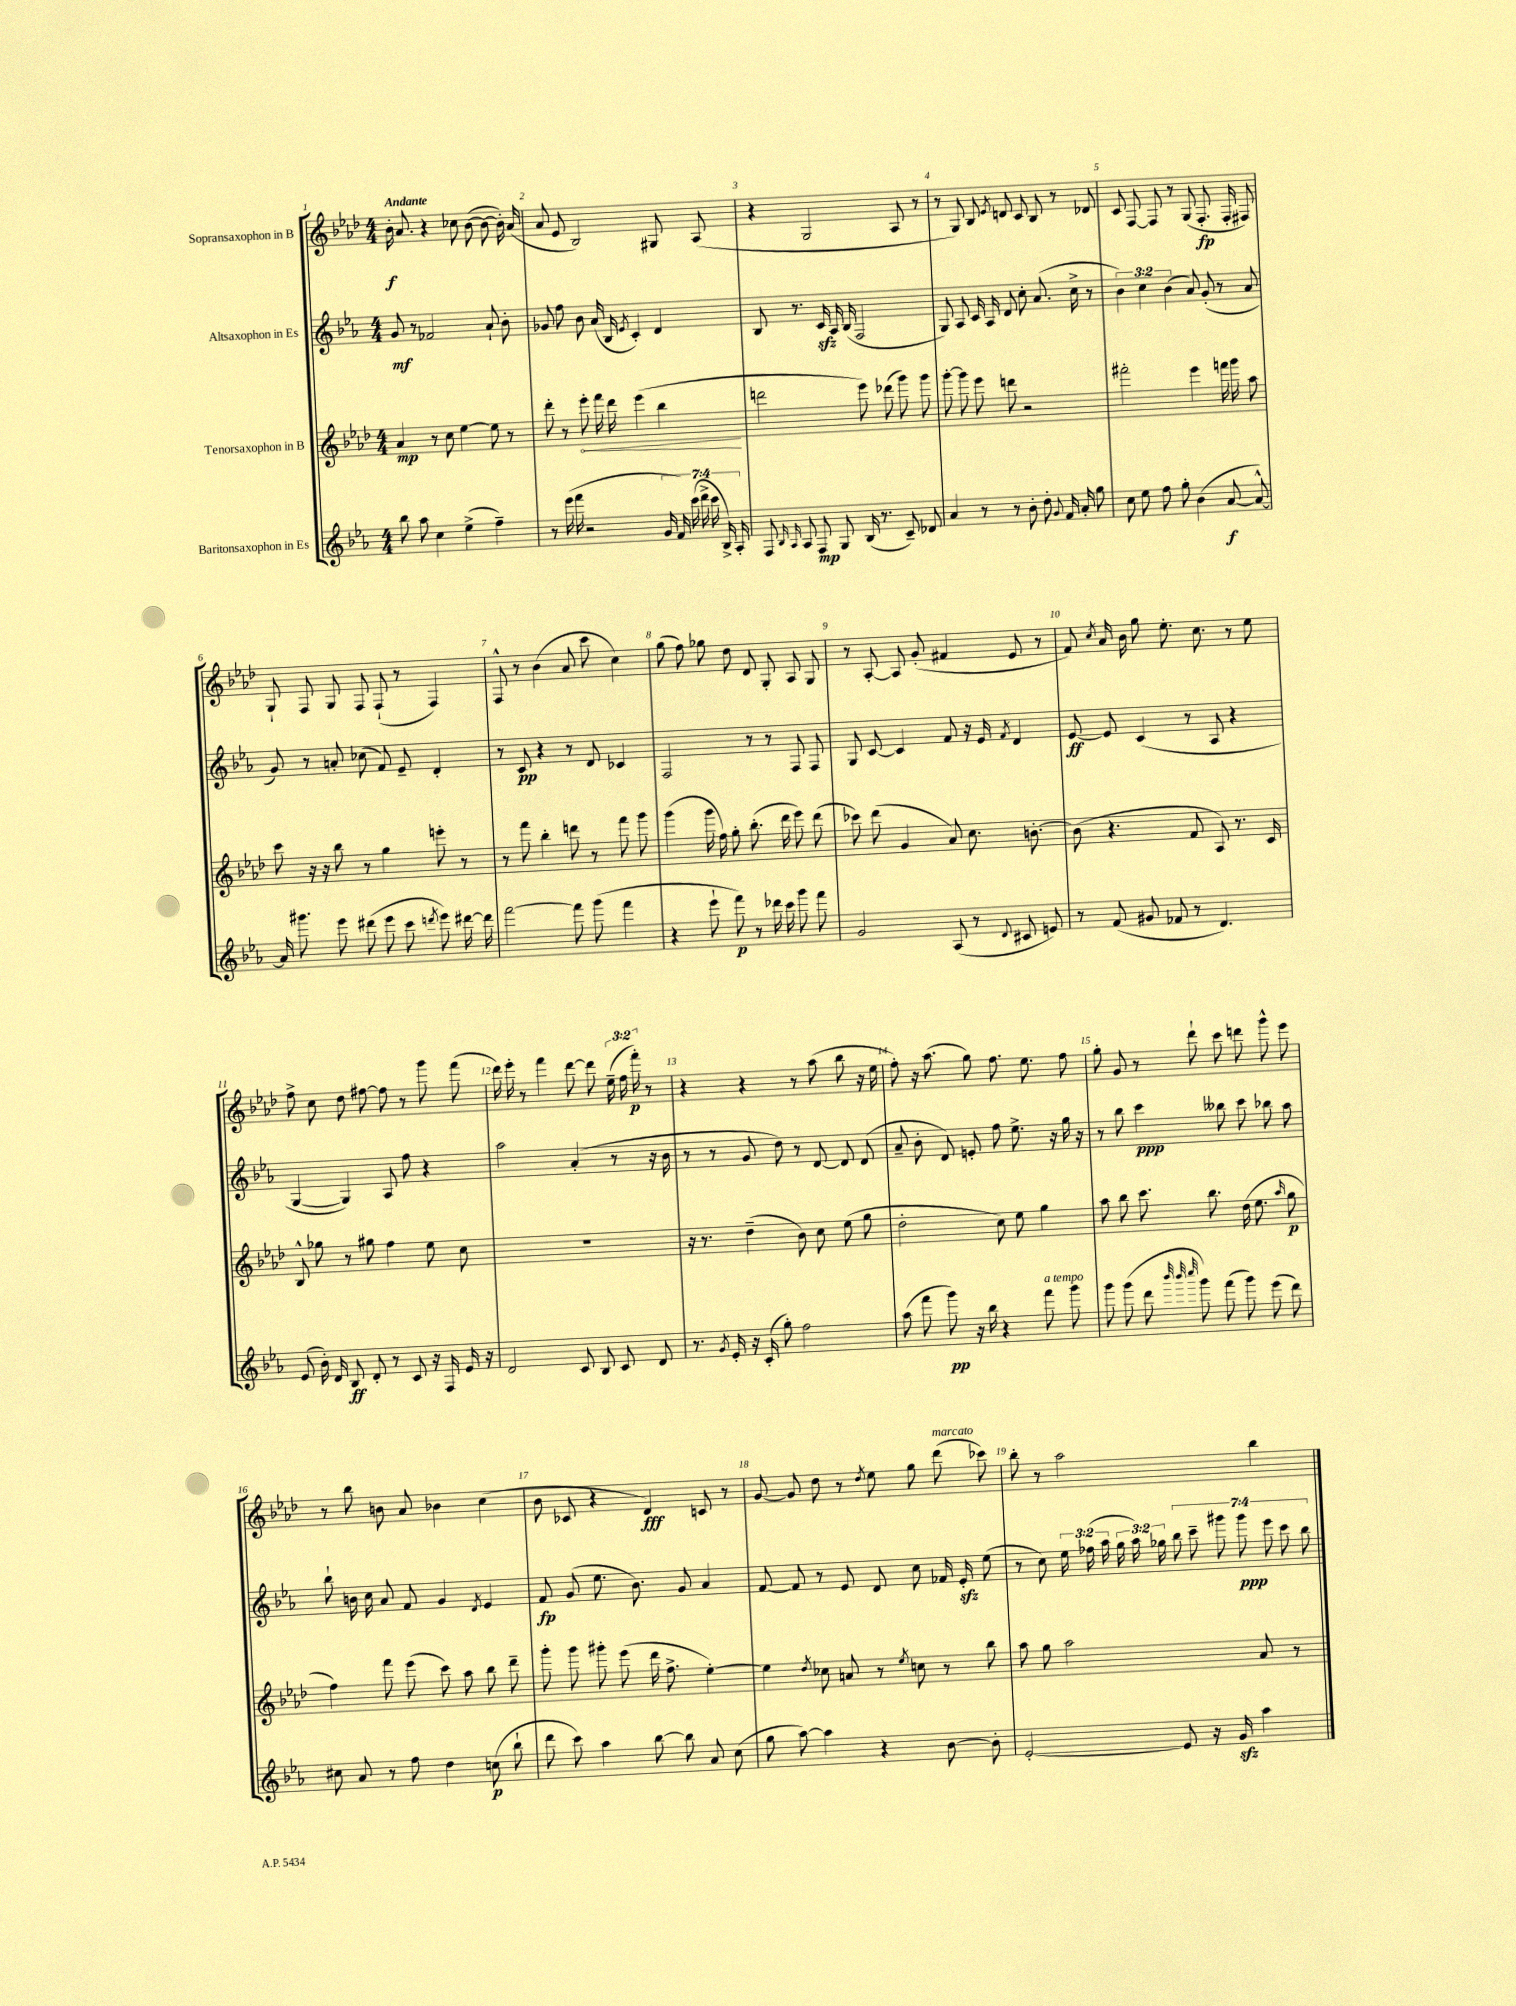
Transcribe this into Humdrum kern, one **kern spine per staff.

**kern	**dynam	**kern	**dynam	**kern	**dynam	**kern	**dynam
*part4	*part4	*part3	*part3	*part2	*part2	*part1	*part1
*staff4	*staff4	*staff3	*staff3	*staff2	*staff2	*staff1	*staff1
*I"Baritonsaxophon in Es	*	*I"Tenorsaxophon in B	*	*I"Altsaxophon in Es	*	*I"Sopransaxophon in B	*
*clefG2	*	*clefG2	*	*clefG2	*	*clefG2	*
*k[b-e-a-]	*	*k[b-e-a-d-]	*	*k[b-e-a-]	*	*k[b-e-a-d-]	*
*M4/4	*	*M4/4	*	*M4/4	*	*M4/4	*
=1	=1	=1	=1	=1	=1	=1	=1
!	!	!	!	!	!	!LO:TX:a:B:t=Andante	!
8bb-\	.	4a-/	mp	8g/	mf	16b-'\	f
.	.	.	.	.	.	8.a-/	.
8aa-\	.	.	.	8r	.	.	.
4cc\	.	8r	.	2f-X/	.	4r	.
.	.	8cc\	.	.	.	.	.
(4ee-^\	.	[4ee-\	.	.	.	8cc-X\	.
.	.	.	.	.	.	([8b-\	.
4ff~\)	.	8ee-\]	.	8a-`/	.	8b-\_	.
.	.	8r	.	8b-'\	.	16b-'\])	.
.	.	.	.	.	.	(16a-/	.
=2	=2	=2	=2	=2	=2	=2	=2
8r	.	8ddd-'\	.	8g-X/	.	8a-/	.
(16eee-\	.	8r	.	8ff\	.	8e-/	.
16fff\	.	.	.	.	.	.	.
!	!	!	!LO:HP:b	!	!	!	!
2r	.	8eee-'\	<	8b-\	.	2B-/)	.
.	.	16fff\	.	(16a-/	.	.	.
.	.	16ddd-\	.	16B-/	.	.	.
.	.	.	.	8qe-/	.	.	.
.	.	(4eee-\	.	4c'/)	.	.	.
28g/	.	4bb-\	.	4d/	.	8G#X/	.
28f/)	.	.	.	.	.	.	.
(28ccc\	.	.	.	.	.	.	.
28ddd^\	.	.	.	.	.	.	.
.	.	.	.	.	.	(8A-/	.
28ccc\	.	.	.	.	.	.	.
28B-^/)	.	.	.	.	.	.	.
28A-'/	.	.	.	.	.	.	.
.	.	.	[	.	.	.	.
=3	=3	=3	=3	=3	=3	=3	=3
8F/	.	2dddn\	.	8B-/	.	4r	.
16qqB-/	.	.	.	.	.	.	.
16qqA-/	.	.	.	.	.	.	.
8A-/	.	.	.	8.r	.	.	.
8F/	mp	.	.	.	.	2G/	.
.	.	.	.	16czz/	.	.	.
8G/	.	.	.	16A-/	.	.	.
.	.	.	.	(16B-/	.	.	.
(16B-/	.	8eee-\)	.	2F/	.	.	.
8.r	.	.	.	.	.	.	.
.	.	(8ddd-X\	.	.	.	.	.
8c~/)	.	8ggg\)	.	.	.	8A-/	.
8d-X/	.	8ggg\	.	.	.	8r	.
=4	=4	=4	=4	=4	=4	=4	=4
4a-/	.	[8ggg'\	.	8G/)	.	8r	.
.	.	8ggg\]	.	8A-/	.	8G/)	.
8r	.	8eee-\	.	16c/	.	8B-/	.
.	.	.	.	16A-/	.	.	.
.	.	.	.	.	.	8qe-/	.
8r	.	8dddn\	.	8d/	.	8dn/	.
8b-'\	.	2r	.	8cc'\	.	8c/	.
8dd'\	.	.	.	(8.a-/	.	8B-/	.
8qqg/	.	.	.	.	.	.	.
16f/	.	.	.	.	.	8r	.
16a-'/	.	.	.	16cc^\	.	.	.
8gg\	.	.	.	8r	.	8d-X/	.
=5	=5	=5	=5	=5	=5	=5	=5
8cc\	.	2fff#X'\	.	6b-\)	.	8c/	.
8ee-\	.	.	.	.	.	[8F/	.
.	.	.	.	6cc\	.	.	.
8ff\	.	.	.	.	.	8F/]	.
.	.	.	.	(6b-\	.	.	.
8gg'\	.	.	.	.	.	8r	.
(4b-\	.	4eee-\	.	8a-/)	.	(8G/	.
.	.	.	.	(8g'/	.	8.F'/	fp
[8a-/	f	16fffn\	.	8r	.	.	.
.	.	16ggg\	.	.	.	16F'/	.
8a-^^/_)	.	8aa-\	.	8a-/	.	8F#X/)	.
!!LO:LB:g=z
=6	=6	=6	=6	=6	=6	=6	=6
16a-/]	.	8ccc\	.	8g/)	.	8G`/	.
8.ggg#X\	.	.	.	.	.	.	.
.	.	16r	.	8r	.	8F/	.
.	.	16r	.	.	.	.	.
8eee-\	.	8bb-\	.	8an'/	.	8G/	.
(8ddd#X\	.	8r	.	(8cc-X\	.	8F/	.
8eee-\	.	4gg\	.	8f/)	.	(8F`/	.
8ccc\	.	.	.	8e-~/	.	8r	.
8qdddn/	.	.	.	.	.	.	.
8eee-\)	.	8eeen'\	.	4d'/	.	4F/)	.
[16ddd#X\	.	8r	.	.	.	.	.
16ddd#\]	.	.	.	.	.	.	.
=7	=7	=7	=7	=7	=7	=7	=7
[2fff\	.	8r	.	8r	.	8F^^/	.
.	.	8fff\	.	8c/	pp	8r	.
.	.	4bb-'\	.	4r	.	(4b-\	.
8fff\]	.	8dddn\	.	8r	.	8a-/	.
(8ggg\	.	8r	.	8d/	.	8ccc\	.
4fff\	.	8fff\	.	4c-X/	.	4cc\)	.
.	.	8ggg\	.	.	.	.	.
=8	=8	=8	=8	=8	=8	=8	=8
4r	.	(4ggg\	.	2F/	.	(8gg\	.
.	.	.	.	.	.	8ff\)	.
8eee-`\	.	16ggg\	.	.	.	8gg-X\	.
.	.	16ff\)	.	.	.	.	.
8fff\)	p	8gg'\	.	.	.	8dd-\	.
8r	.	(8.bb-'\	.	8r	.	8d-/	.
16ddd-X\	.	.	.	8r	.	8G'/	.
16ccc\	.	16ddd-\	.	.	.	.	.
8ggg\	.	8eee-\)	.	8F/	.	8A-/	.
8fff\	.	(8ddd-\	.	8F/	.	8G/	.
=9	=9	=9	=9	=9	=9	=9	=9
2g/	.	8ccc-X\)	.	8G/	.	8r	.
.	.	(8ddd-\	.	[8c/	.	[8A-'/	.
.	.	4g/	.	4c/]	.	8A-/]	.
.	.	.	.	.	.	(8g'/	.
(8A-/	.	8a-/)	.	8f/	.	4f#X/	.
8r	.	8.cc\	.	16r	.	.	.
.	.	.	.	16e-/	.	.	.
8qqd/	.	.	.	8qf/	.	.	.
8c#X/	.	.	.	4d/	.	8e-/	.
.	.	[8.bn'\	.	.	.	.	.
8en/)	.	.	.	.	.	8r	.
=10	=10	=10	=10	=10	=10	=10	=10
8r	.	(8b\]	.	[8e-/	ff	8f/)	.
.	.	.	.	.	.	8qcc/	.
(8f/	.	4.r	.	8e-/]	.	16a-/	.
.	.	.	.	.	.	16b-\	.
8g#X/	.	.	.	(4c/	.	8gg\	.
8f-X/	.	.	.	.	.	8.ee-'\	.
8r	.	8f/	.	8r	.	.	.
.	.	.	.	.	.	8.cc\	.
4.d/)	.	8A-/)	.	8A-/	.	.	.
.	.	8.r	.	4r	.	8r	.
.	.	.	.	.	.	8ee-\	.
.	.	16c/	.	.	.	.	.
!!LO:LB:g=z
=11	=11	=11	=11	=11	=11	=11	=11
(8e-/	.	8B-^^/	.	[4G/	.	8ff^\	.
16b-'\)	.	8gg-X\	.	.	.	8cc\	.
16d/	.	.	.	.	.	.	.
8B-/	ff	8r	.	4G/])	.	8dd-\	.
8d'/	.	8gg#X\	.	.	.	[8ff#X\	.
8r	.	4ff\	.	8A-/	.	8ff#\]	.
8c/	.	.	.	8ff\	.	8r	.
16r	.	8ee-\	.	4r	.	8ggg\	.
16F/	.	.	.	.	.	.	.
16e-/	.	8cc\	.	.	.	(8fff\	.
16r	.	.	.	.	.	.	.
=12	=12	=12	=12	=12	=12	=12	=12
2d/	.	1r	.	2aa-\	.	16ddd-\)	.
.	.	.	.	.	.	16eee-'\	.
.	.	.	.	.	.	8r	.
.	.	.	.	.	.	4fff\	.
8c/	.	.	.	(4a-'/	.	[8ddd-\	.
8B-/	.	.	.	.	.	8ddd-\]	.
8c/	.	.	.	8r	.	(24ee-~\	.
.	.	.	.	.	.	24ff\	.
.	.	.	.	.	.	24fff'\)	p
8d/	.	.	.	16r	.	8r	.
.	.	.	.	16b-\	.	.	.
=13	=13	=13	=13	=13	=13	=13	=13
8.r	.	16r	.	8r	.	4r	.
.	.	8.r	.	.	.	.	.
.	.	.	.	8r	.	.	.
8qg/	.	.	.	.	.	.	.
16e-'/	.	.	.	.	.	.	.
16r	.	(4dd-~\	.	8g/	.	4r	.
(16c'/	.	.	.	.	.	.	.
8gg'\)	.	.	.	8dd\)	.	.	.
2ff\	.	8b-\)	.	8r	.	8r	.
.	.	8cc\	.	[8d/	.	(8aa-\	.
.	.	(8ee-\	.	8d/]	.	8bb-\	.
.	.	8gg\	.	(8d/	.	16r	.
.	.	.	.	.	.	16ee-\	.
=14	=14	=14	=14	=14	=14	=14	=14
(8aa-\	.	2dd-'\	.	8a-~/	.	8ff'\)	.
8fff\	.	.	.	8b-'\	.	16r	.
.	.	.	.	.	.	(8.aa-\	.
8ggg\)	pp	.	.	8d/)	.	.	.
16r	.	.	.	8en'/	.	8gg\)	.
16bb-\	.	.	.	.	.	.	.
4r	.	8cc\)	.	8ff\	.	8.ff\	.
.	.	8ee-\	.	8.ee-^\	.	.	.
.	.	.	.	.	.	8.ee-\	.
!LO:TX:a:i:t=a tempo	!	!	!	!	!	!	!
8fff\	.	4gg\	.	.	.	.	.
.	.	.	.	16r	.	.	.
8ggg\	.	.	.	16gg\	.	8ff\	.
.	.	.	.	16r	.	.	.
=15	=15	=15	=15	=15	=15	=15	=15
8ggg\	.	8aa-\	.	8r	.	8gg'\	.
(8ggg\	.	8bb-\	.	8bb-\	.	8g/	.
8ddd\	.	8.ccc\	.	4ccc\	ppp	8r	.
32qqbbb-/	.	.	.	.	.	.	.
32qqbbb-/	.	.	.	.	.	.	.
32qqcccc/	.	.	.	.	.	.	.
8ggg\)	.	.	.	.	.	8ddd-`\	.
.	.	8.bb-\	.	.	.	.	.
(8fff\	.	.	.	8bb--X\	.	8ccc\	.
8ggg\)	.	(16dd-\	.	8ccc\	.	8dddn\	.
.	.	8.ee-\	.	.	.	.	.
(8eee-\	.	.	.	8bb-X\	.	8ggg^^\	.
.	.	16qqaa-/	.	.	.	.	.
8ddd\)	.	8gg\	p	8aa-\	.	8eee-\	.
!!LO:LB:g=z
=16	=16	=16	=16	=16	=16	=16	=16
8cc#X\	.	4ff\)	.	8bb-`\	.	8r	.
8a-/	.	.	.	16bn\	.	8bb-\	.
.	.	.	.	16cc\	.	.	.
8r	.	8fff\	.	8a-/	.	8bn\	.
8ff\	.	(8eee-\	.	8f/	.	8a-/	.
4dd\	.	8ccc\)	.	4g/	.	4b-X\	.
.	.	8aa-\	.	.	.	.	.
.	.	.	.	8qd/	.	.	.
(8ccn\	p	8bb-\	.	4e-/	.	(4cc\	.
8bb-`\	.	8ddd-~\	.	.	.	.	.
=17	=17	=17	=17	=17	=17	=17	=17
8ddd\	.	8ggg'\	.	8f/	fp	8b-\	.
8ccc\)	.	8ggg\	.	(8g/	.	8c-X/	.
4aa-\	.	8ggg#X'\	.	8.ee-\	.	4r	.
.	.	(8eee-\	.	.	.	.	.
.	.	.	.	8.b-\)	.	.	.
[8bb-\	.	16ddd-\	.	.	.	4d-/)	fff
.	.	8.ff^\	.	.	.	.	.
8bb-\]	.	.	.	8g/	.	.	.
8a-/	.	[4ee-'\)	.	4a-/	.	8cn/	.
(8cc\	.	.	.	.	.	8r	.
=18	=18	=18	=18	=18	=18	=18	=18
8gg\	.	4ee-\]	.	[8f/	.	[8g/	.
[8aa-\)	.	.	.	8f/]	.	8g/]	.
.	.	8qdd-/	.	.	.	.	.
4aa-\]	.	8cc-X\	.	8r	.	8dd-\	.
.	.	8an/	.	8e-/	.	8r	.
.	.	.	.	.	.	8qdd-/	.
4r	.	8r	.	8d/	.	8ee-\	.
.	.	8qee-/	.	.	.	.	.
.	.	8ccn\	.	8cc\	.	8gg\	.
!	!	!	!	!	!	!LO:TX:a:i:t=marcato	!
[8b-\	.	8r	.	16f-X/	.	(8ddd-\	.
.	.	.	.	16e-zz'/	.	.	.
8b-'\]	.	8bb-\	.	(8ee-\	.	8ccc-X\)	.
=19	=19	=19	=19	=19	=19	=19	=19
[2e-'/	.	8aa-\	.	8r	.	8bb-'\	.
.	.	8gg\	.	8cc\)	.	8r	.
.	.	2aa-\	.	24ee-\	.	2aa-\	.
.	.	.	.	(24ff-X\	.	.	.
.	.	.	.	24aa-\	.	.	.
.	.	.	.	24gg\	.	.	.
.	.	.	.	24aa-\)	.	.	.
.	.	.	.	24gg-X\	.	.	.
8e-/]	.	.	.	14bb-\	.	.	.
.	.	.	.	14ccc~\	.	.	.
16r	.	.	.	.	.	.	.
.	.	.	.	14ggg#X\	.	.	.
16gzz/	.	.	.	.	.	.	.
.	.	.	.	14ggg#\	ppp	.	.
4aa-\	.	8a-/	.	.	.	4bb-\	.
.	.	.	.	14eee-\	.	.	.
.	.	.	.	14ccc\	.	.	.
.	.	8r	.	.	.	.	.
.	.	.	.	14bb-\	.	.	.
==	==	==	==	==	==	==	==
*-	*-	*-	*-	*-	*-	*-	*-
